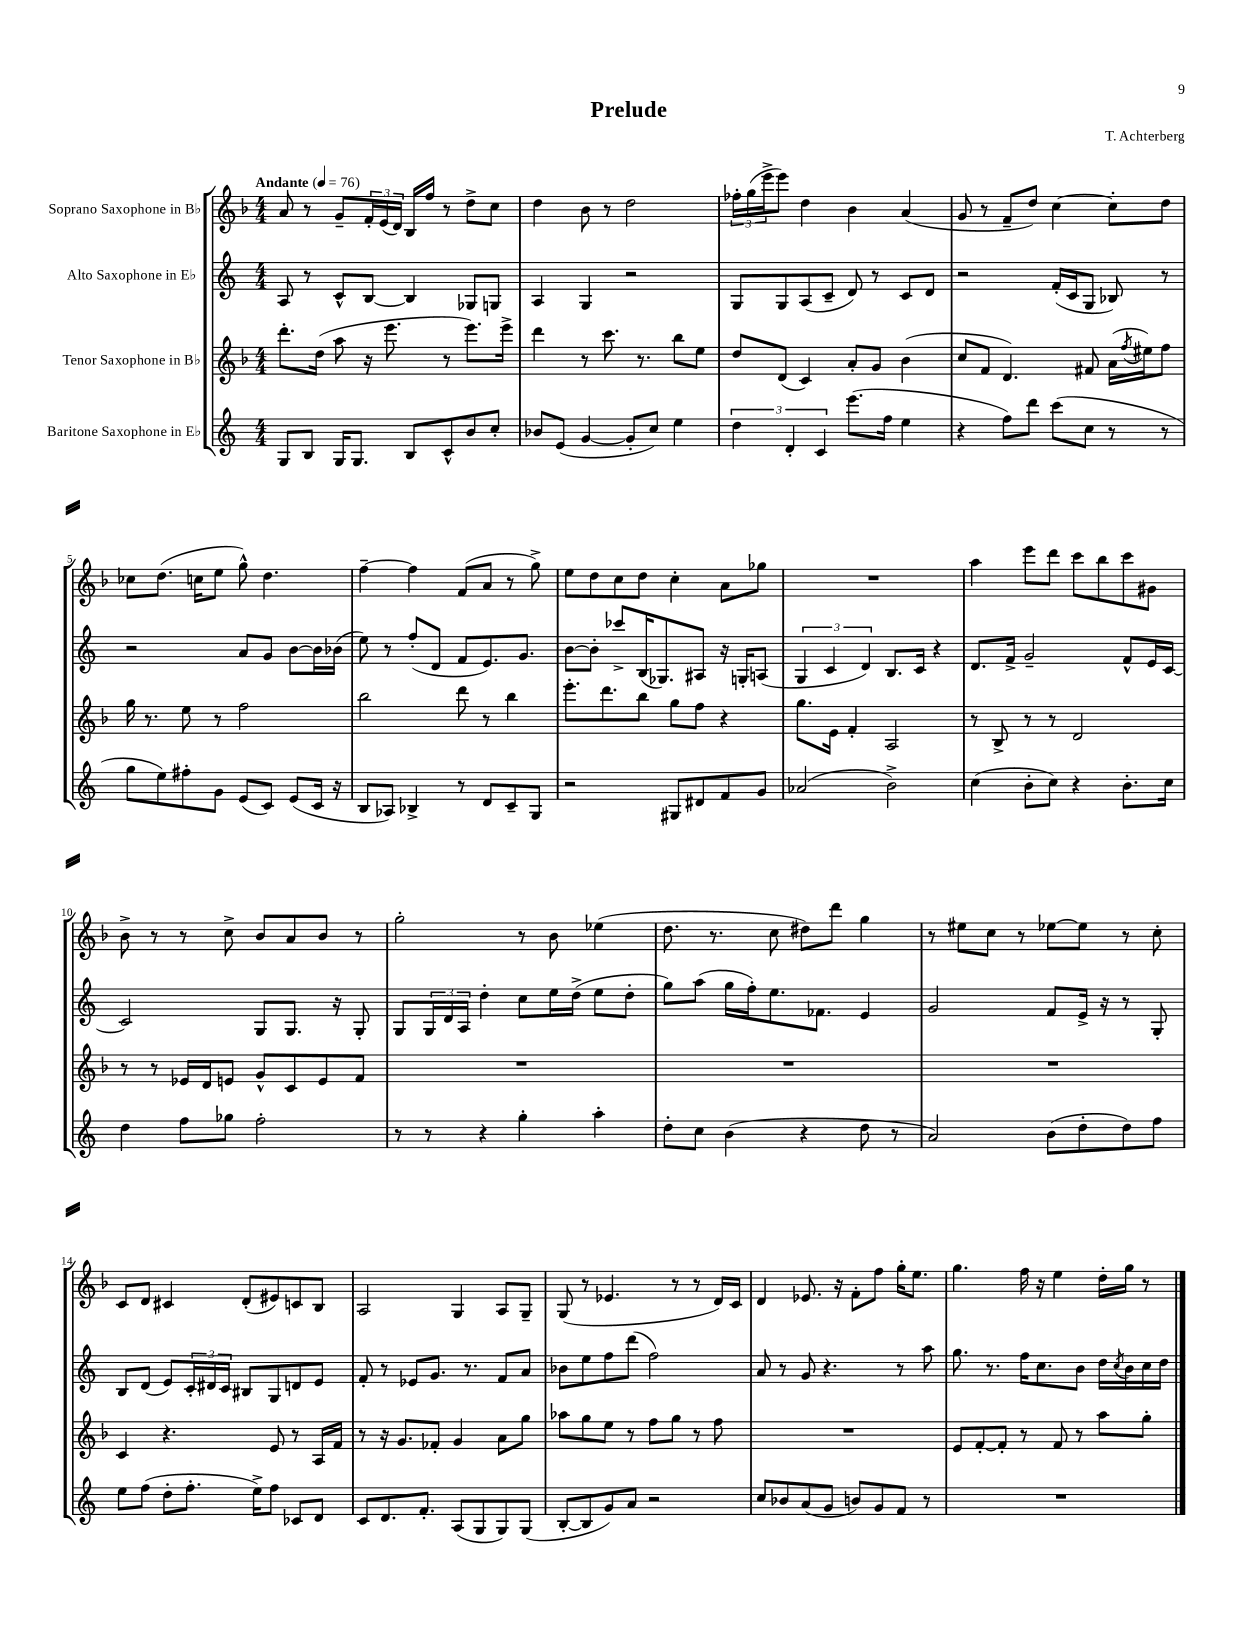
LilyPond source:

\header { title = "Prelude" composer = "T. Achterberg" }
<<
\new StaffGroup <<
\new Staff = "s0" \with { instrumentName = "Soprano Saxophone in Bb" } {
    \clef treble \key f \major \numericTimeSignature \time 4/4 \tempo "Andante" 4 = 76
    a'8 r8 g'8-- \tuplet 3/2 { f'16-. e'16( d'16) } bes16 f''16 r8 d''8-> c''8 |
    d''4 bes'8 r8 d''2 |
    \tuplet 3/2 { fes''16-. g''16( e'''16-> } e'''8) d''4 bes'4 a'4( |
    g'8 r8 f'8-- d''8) c''4~ c''8-. d''8 |
    ces''8 d''8.( c''16 e''8 g''8-^) d''4. |
    f''4~-- f''4 f'8( a'8 r8 g''8->) |
    e''8 d''8 c''8 d''8 c''4-. a'8 ges''8 |
    R1 |
    a''4 e'''8 d'''8 c'''8 bes''8 c'''8 gis'8 |
    bes'8-> r8 r8 c''8-> bes'8 a'8 bes'8 r8 |
    g''2-. r8 bes'8 ees''4( |
    d''8. r8. c''8 dis''8) d'''8 g''4 |
    r8 eis''8 c''8 r8 ees''8~ ees''8 r8 c''8-. |
    c'8 d'8 cis'4 d'8-.( eis'8) c'8 bes8 |
    a2 g4 a8 g8-- |
    g8( r8 ees'4. r8 r8 d'16) c'16 |
    d'4 ees'8. r16 f'8-. f''8 g''16-. e''8. |
    g''4. f''16 r16 e''4 d''16-. g''16 r8 \bar "|." |
}
\new Staff = "s1" \with { instrumentName = "Alto Saxophone in Eb" } {
    \clef treble \key c \major \numericTimeSignature \time 4/4
    a8 r8 c'8-^ b8~ b4 ges8 g8 |
    a4 g4 r2 |
    g8 g8 a8( c'8-- d'8) r8 c'8 d'8 |
    r2 f'16-.( c'16 g8 bes8) r8 |
    r2 a'8 g'8 b'8~ b'16 bes'16( |
    e''8) r8 f''8-.( d'8 f'8 e'8.) g'8. |
    b'8~ b'8-. ces'''8-> b16( ges8.) ais8 r16 g16-. a8( |
    \tuplet 3/2 { g4 c'4 d'4) } b8. c'16 r4 |
    d'8. f'16-> g'2-- f'8-^ e'16 c'16~ |
    c'2 g8 g8. r16 g8-. |
    g8 \tuplet 3/2 { g16 d'16 a16 } d''4-. c''8 e''16 d''16->( e''8 d''8-. |
    g''8) a''8( g''16 f''16-.) e''8. fes'8. e'4 |
    g'2 f'8 e'16-> r16 r8 g8-. |
    b8 d'8( e'8) \tuplet 3/2 { c'16-. dis'16 c'16 } bis8 g8 d'8 e'8 |
    f'8-. r8 ees'8 g'8. r8. f'8 a'8 |
    bes'8 e''8 f''8 d'''8( f''2) |
    a'8 r8 g'8 r4. r8 a''8 |
    g''8. r8. f''16 c''8. b'8 d''16 \acciaccatura { c''8 } b'16 c''16 d''16 \bar "|." |
}
\new Staff = "s2" \with { instrumentName = "Tenor Saxophone in Bb" } {
    \clef treble \key f \major \numericTimeSignature \time 4/4
    d'''8.-. d''16( a''8 r16 e'''8. r8 e'''8.) e'''16-> |
    d'''4 r8 c'''8. r8. bes''8 e''8 |
    d''8 d'8( c'4) a'8-. g'8 bes'4( |
    c''8 f'8 d'4.) fis'8 a'16( \acciaccatura { f''8 } eis''16) f''8 |
    g''16 r8. e''8 r8 f''2 |
    bes''2 d'''8 r8 bes''4 |
    e'''8.-. d'''8. bes''8 g''8 f''8 r4 |
    g''8. e'16 f'4-. a2 |
    r8 bes8-> r8 r8 d'2 |
    r8 r8 ees'16 d'16 e'8 g'8-^ c'8 e'8 f'8 |
    R1 |
    R1 |
    R1 |
    c'4 r4. e'8 r8 a16 f'16 |
    r8 r16 g'8. fes'8-. g'4 a'8 g''8 |
    aes''8 g''8 e''8 r8 f''8 g''8 r8 f''8 |
    R1 |
    e'8 f'8~-. f'8-. r8 f'8 r8 a''8 g''8-. \bar "|." |
}
\new Staff = "s3" \with { instrumentName = "Baritone Saxophone in Eb" } {
    \clef treble \key c \major \numericTimeSignature \time 4/4
    g8 b8 g16 g8. b8 c'8-^ b'8 c''8-. |
    bes'8 e'8( g'4~ g'8-. c''8) e''4 |
    \tuplet 3/2 { d''4 d'4-. c'4 } e'''8.( f''16 e''4 |
    r4 f''8) d'''8 c'''8( c''8 r8 r8 |
    g''8 e''8) fis''8-. g'8 e'8( c'8) e'8( c'16 r16 |
    b8 aes8) bes4-> r8 d'8 c'8-- g8 |
    r2 gis8 dis'8 f'8 g'8 |
    aes'2( b'2->) |
    c''4( b'8-. c''8) r4 b'8.-. c''16 |
    d''4 f''8 ges''8 f''2-. |
    r8 r8 r4 g''4-. a''4-. |
    d''8-. c''8 b'4( r4 d''8 r8 |
    a'2) b'8( d''8-. d''8) f''8 |
    e''8 f''8( d''8-. f''8.-. e''16->) f''8 ces'8 d'8 |
    c'8 d'8. f'8.-. a8( g8 g8) g8( |
    b8~-. b8 g'8) a'8 r2 |
    c''8 bes'8 a'8( g'8 b'8) g'8 f'8 r8 |
    R1 \bar "|." |
}
>>
>>
